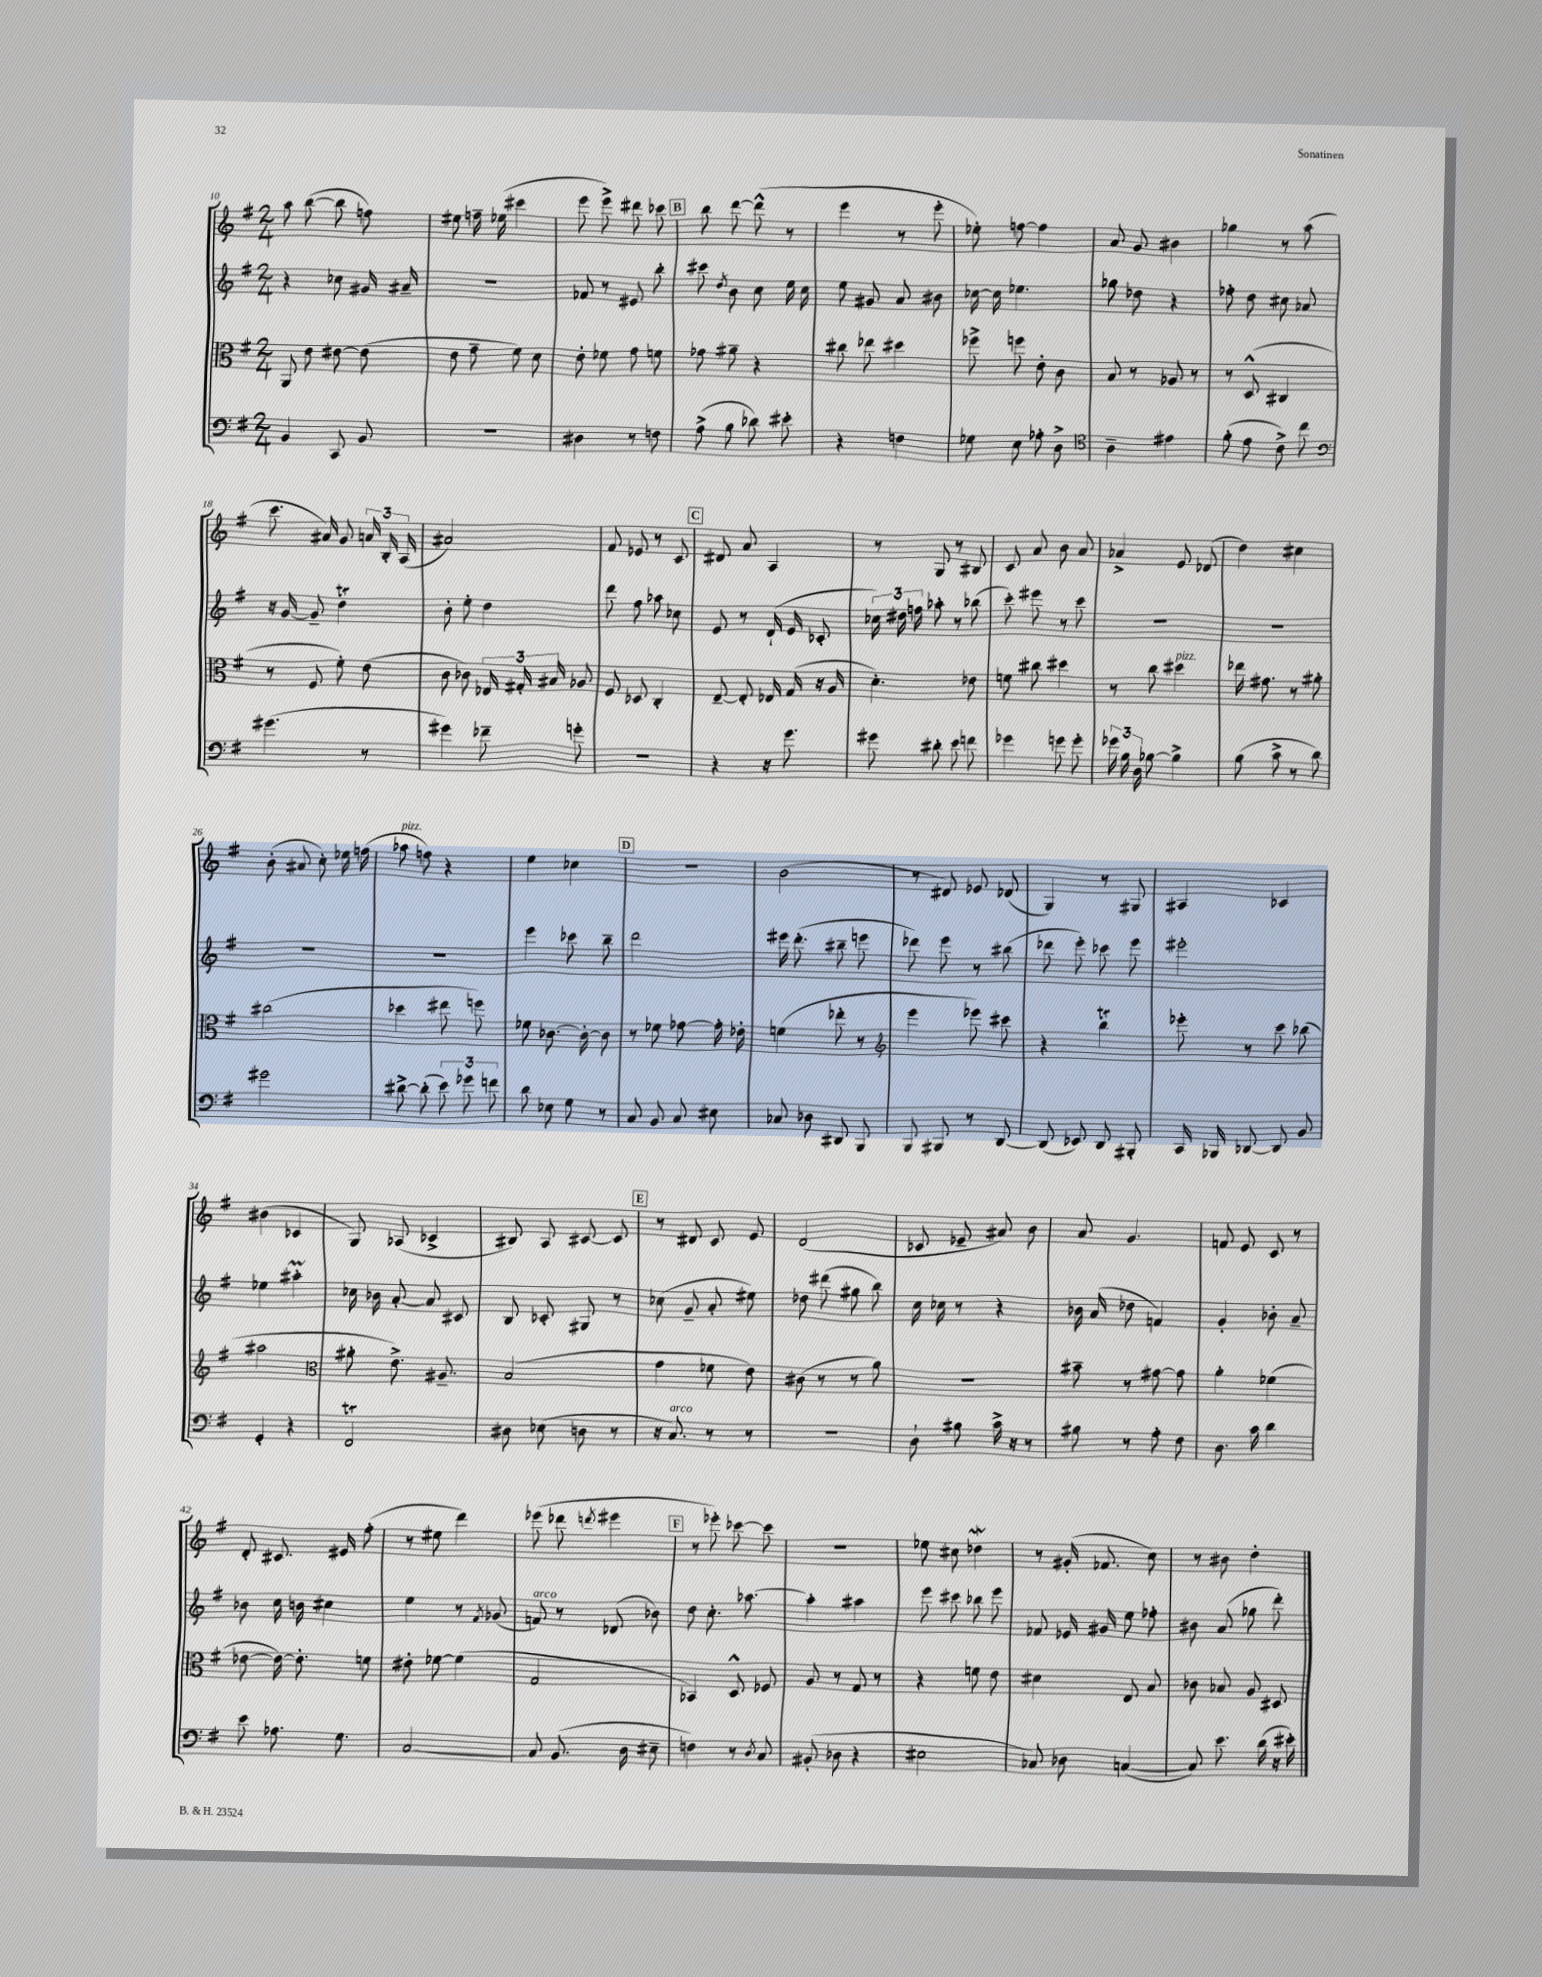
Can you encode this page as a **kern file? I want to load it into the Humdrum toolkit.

**kern	**kern	**kern	**kern
*staff4	*staff3	*staff2	*staff1
*clefF4	*clefC3	*clefG2	*clefG2
*k[f#]	*k[f#]	*k[f#]	*k[f#]
*M2/4	*M2/4	*M2/4	*M2/4
4BB/	8AA/	4r	8aa\
.	8e\	.	([8bb\
8CC/	[8e#\	8cc-\	8bb\]
8BB/	(8e#\]	16g#/	8ff\)
.	.	16a#~/	.
=	=	=	=
2r	8e\	2r	8ee#\
.	8g~\	.	16ff~\
.	.	.	(16ee-\
.	8f#\)	.	4ccc#\
.	8d\	.	.
=	=	=	=
4D#\	8e'\	8f-/	8eee\
.	8f-\	8r	8eee^\)
8r	8g\	8e#/	8ddd#\
8F\	8f\	8bb'\	8ccc-\
=	=	=	=
(8A^\	8g-\	8ccc#\	8bb\
.	.	8qdd/	.
8B\	8a#~\	8b\	[8ddd\
8d-\)	4r	8cc\	(8ddd^^\]
8e#'\	.	16ee\	8r
.	.	16cc\	.
=	=	=	=
4r	8cc#\	8ee\	4eee\
.	8ee-\	8g#/	.
4F\	4dd#\	8a/	8r
.	.	8b#\	8eee'\
=	=	=	=
8G-\	8ff-^\	[16cc-\	8ee-'\)
.	.	16cc-\]	.
8E\	8ff\	4.ee-\	[8ff\
8A-'\	8e'\	.	4ff\]
8D^\	8c\	.	.
=	=	=	=
*clefC4	*	*	*
4A~\	8B/	8gg-\	8a/
.	8r	8dd-\	8g/
4e#\	8A-/	4r	4b#\
.	8r	.	.
=	=	=	=
(8f#'\	8r	8ff-'\	4gg-\
8e\	(8D^^/	8dd\	.
8c^\)	4C#/	8cc#\	8r
8cc\	.	8a-/	(8aa\
=	=	=	=
*clefF4	*	*	*
(4.g#\	8r	16r	8.ccc\
.	.	[16g/	.
.	8F#/	8g~/]	.
.	.	.	16a#/)
.	8f#'\)	4dd\	8g/
8r	(8e\	.	24a/
.	.	.	24B'/
.	.	.	(24A/
=	=	=	=
4g#\)	8c\	8b'\	2a#/)
.	8c-\)	8ee'\	.
8f-~\	24E-/	4dd\	.
.	24G#'/	.	.
.	24B#/	.	.
8g'\	8A-/	.	.
=	=	=	=
2r	8F#/	8ddd\	8f#/
.	8D-/	8ff#\	8e-/
.	4C'/	8aa-\	8r
.	.	8cc-\	8c/
=	=	=	=
4r	[8E~/	8e/	8d#/
.	8E'/]	8r	8a/
16r	16E-/	(16d`/	4A/
8.g\	(16G/	16e/	.
.	16r	8c-'/	.
.	16A/	.	.
=	=	=	=
8g#\	4.d'\)	24cc-\)	8r
.	.	24dd#\	.
.	.	24ff\	.
8d#'\	.	8aa-'\	8G/
8e\	.	8r	8r
8f\	8e-\	(8bb-\	8B#/
=	=	=	=
4g-\	8f\	8ccc'\)	8c/
.	8cc#\	8eee#\	8a/
8g\	4dd#\	8r	8b\
8g'\	.	8ccc\	8a/
=	=	=	=
24g-\	8r	2r	4a-^/
24B\	.	.	.
24D\	.	.	.
[8B-\	8cc\	.	.
4B-^\]	4dd#\	.	8e/
.	.	.	(8d-/
=	=	=	=
(8B\	16ee-\	2r	4dd\)
.	8.g#\	.	.
8c^\	.	.	.
8r	8r	.	4cc#\
8d\)	8a#'\	.	.
=	=	=	=
2g#\	(2cc#\	2r	(8b'\
.	.	.	8a#/
.	.	.	8cc'\)
.	.	.	16ee-\
.	.	.	(16ff\
=	=	=	=
[8d#^\	4dd-\	2r	8aa-\
(8d#'\]	.	.	8ff\)
12e\)	8ee#\	.	4r
12g-\	.	.	.
.	8ff\)	.	.
12f\	.	.	.
=	=	=	=
8d\	8f-\	4eee\	4ee\
8E-\	[8.c-\	.	.
8G\	.	8ccc-\	4cc-\
.	16c-'\_	.	.
8r	8c-\]	8bb~\	.
=	=	=	=
8C/	8r	2ddd\	2r
8BB/	8f-\	.	.
8C/	[8g-\	.	.
8E#\	16g-'\]	.	.
.	16e-'\	.	.
=	=	=	=
8C-/	(4f\	16eee#\	(2b\
.	.	(8.ddd'\	.
8D-\	.	.	.
8DD#/	8ee-'\	8bb#~\	.
8BBB/	8r	8eee\	.
=	=	=	=
*	*clefG2	*	*
8BBB/	4eee\	8ddd-\)	8r
8BBB#/	.	8eee\	8d#/)
8r	8eee-\)	8r	8e-/
[8DD/	8ccc#\	(8bb#\	(8d-/
=	=	=	=
(8DD/]	4r	8ddd-\	4G/)
8EE-/)	.	8eee'\)	.
8DD/	4bb\	8ccc-\	8r
8BBB#'/	.	8eee\	8G#/
=	=	=	=
16CC/	8eee-'\	2eee#'\	4A#/
16BBB-/	.	.	.
[8DD-/	8r	.	.
8DD-/]	8ccc\	.	4c-/
8BB/	(8bb-\	.	.
=	=	=	=
4GG'/	2aa#\	4ee-\	(4b#\
4r	.	4aa#'\	4c-/
=	=	=	=
*	*clefC3	*	*
2FF#/	8a#'\	16cc-\	8G/)
.	.	16b-\	.
.	8.e^\)	[8a'/	(8A-/
.	.	8a/]	4c-^/
.	8.A#~/	.	.
.	.	8c#/	.
=	=	=	=
8D#\	(2B/	8B/	8B#/)
(8E-\	.	8c-'/	8A/
8D\	.	8G#/	[8c#/
8r	.	8r	8c#/]
=	=	=	=
16r	4g\	(8cc-\	8r
8.C/)	.	.	.
.	.	8g~/	8d#/
8r	8f-\	8a'/	8c/
8r	8e\)	8ee#\)	8e/
=	=	=	=
2r	(8c#\	8dd-\	(2d/
.	8r	(8ddd#\	.
.	8r	8gg#\	.
.	8a\)	8bb\)	.
=	=	=	=
8D`\	2r	16cc\	8c-/
.	.	16cc-\	.
8B#\	.	8r	8e-~/
16c^\	.	4r	8a#/)
16r	.	.	.
8r	.	.	8b\
=	=	=	=
8B#\	8b#~\	16b-\	8a/
.	.	(16a/	.
8r	8r	8dd-\	4.g/
8A'\	[8g#\	4f/)	.
8F#\	8g#\]	.	.
=	=	=	=
8.D\	4a'\	4g'/	8f/
.	.	.	8e/
16c\	.	.	.
4d\	(4f-\	8b-'\	8c/
.	.	8a~/	8r
=	=	=	=
8e\	[8e-\	8b-\	8d'/
8.A-\	16e-\_)	16cc\	8.c#/
.	8.e-'\]	16b\	.
.	.	4cc#\	.
8.G\	.	.	16e#/
.	8f\	.	(8ff#'\
=	=	=	=
[2C/	8e#'\	4ee\	8r
.	[8f-\	.	8ee#\
.	(4f-\]	8r	4ddd\)
.	.	8qf#/	.
.	.	(8g-/	.
=	=	=	=
8C/]	2G/	8f/)	(8eee-\
(8.BB/	.	8r	8ddd-\
.	.	.	8qddd/
.	.	(8d-/	4eee#\
16D\	.	.	.
8E#~\	.	8b-\)	.
=	=	=	=
4F\)	4BB-/)	8dd\	8r
.	.	8.cc'\	8eee-'\)
8r	8D^^/	.	[8ccc-\
.	.	[8.aa-\	.
8qD/	.	.	.
8C/	8F-/	.	8ccc-\]
=	=	=	=
(8BB#'/	8A/	4aa-'\]	2r
8D-\	8r	.	.
4r	8G/	4aa#\	.
.	8r	.	.
=	=	=	=
2E#\	4r	8eee\	8ee-\
.	.	8ccc#\	8cc#\
.	8f\	8bb-\	4dd-\
.	8e\	8eee\	.
=	=	=	=
8C-/)	4d#\	8f-/	8r
8D-\	.	16e-/	(16g#'/
.	.	16g#/	8.f-/
([4C/	8E/	8ee\	.
.	8B/	8ff-'\	8cc\)
=	=	=	=
8C/])	8c-\	8b#\	8r
8.e\	8B-/	(8a/	8b#\
.	8A/	8gg-\	4dd'\
(16d\	.	.	.
16r	8D#/	8ddd'\)	.
16e#'\)	.	.	.
==	==	==	==
*-	*-	*-	*-
